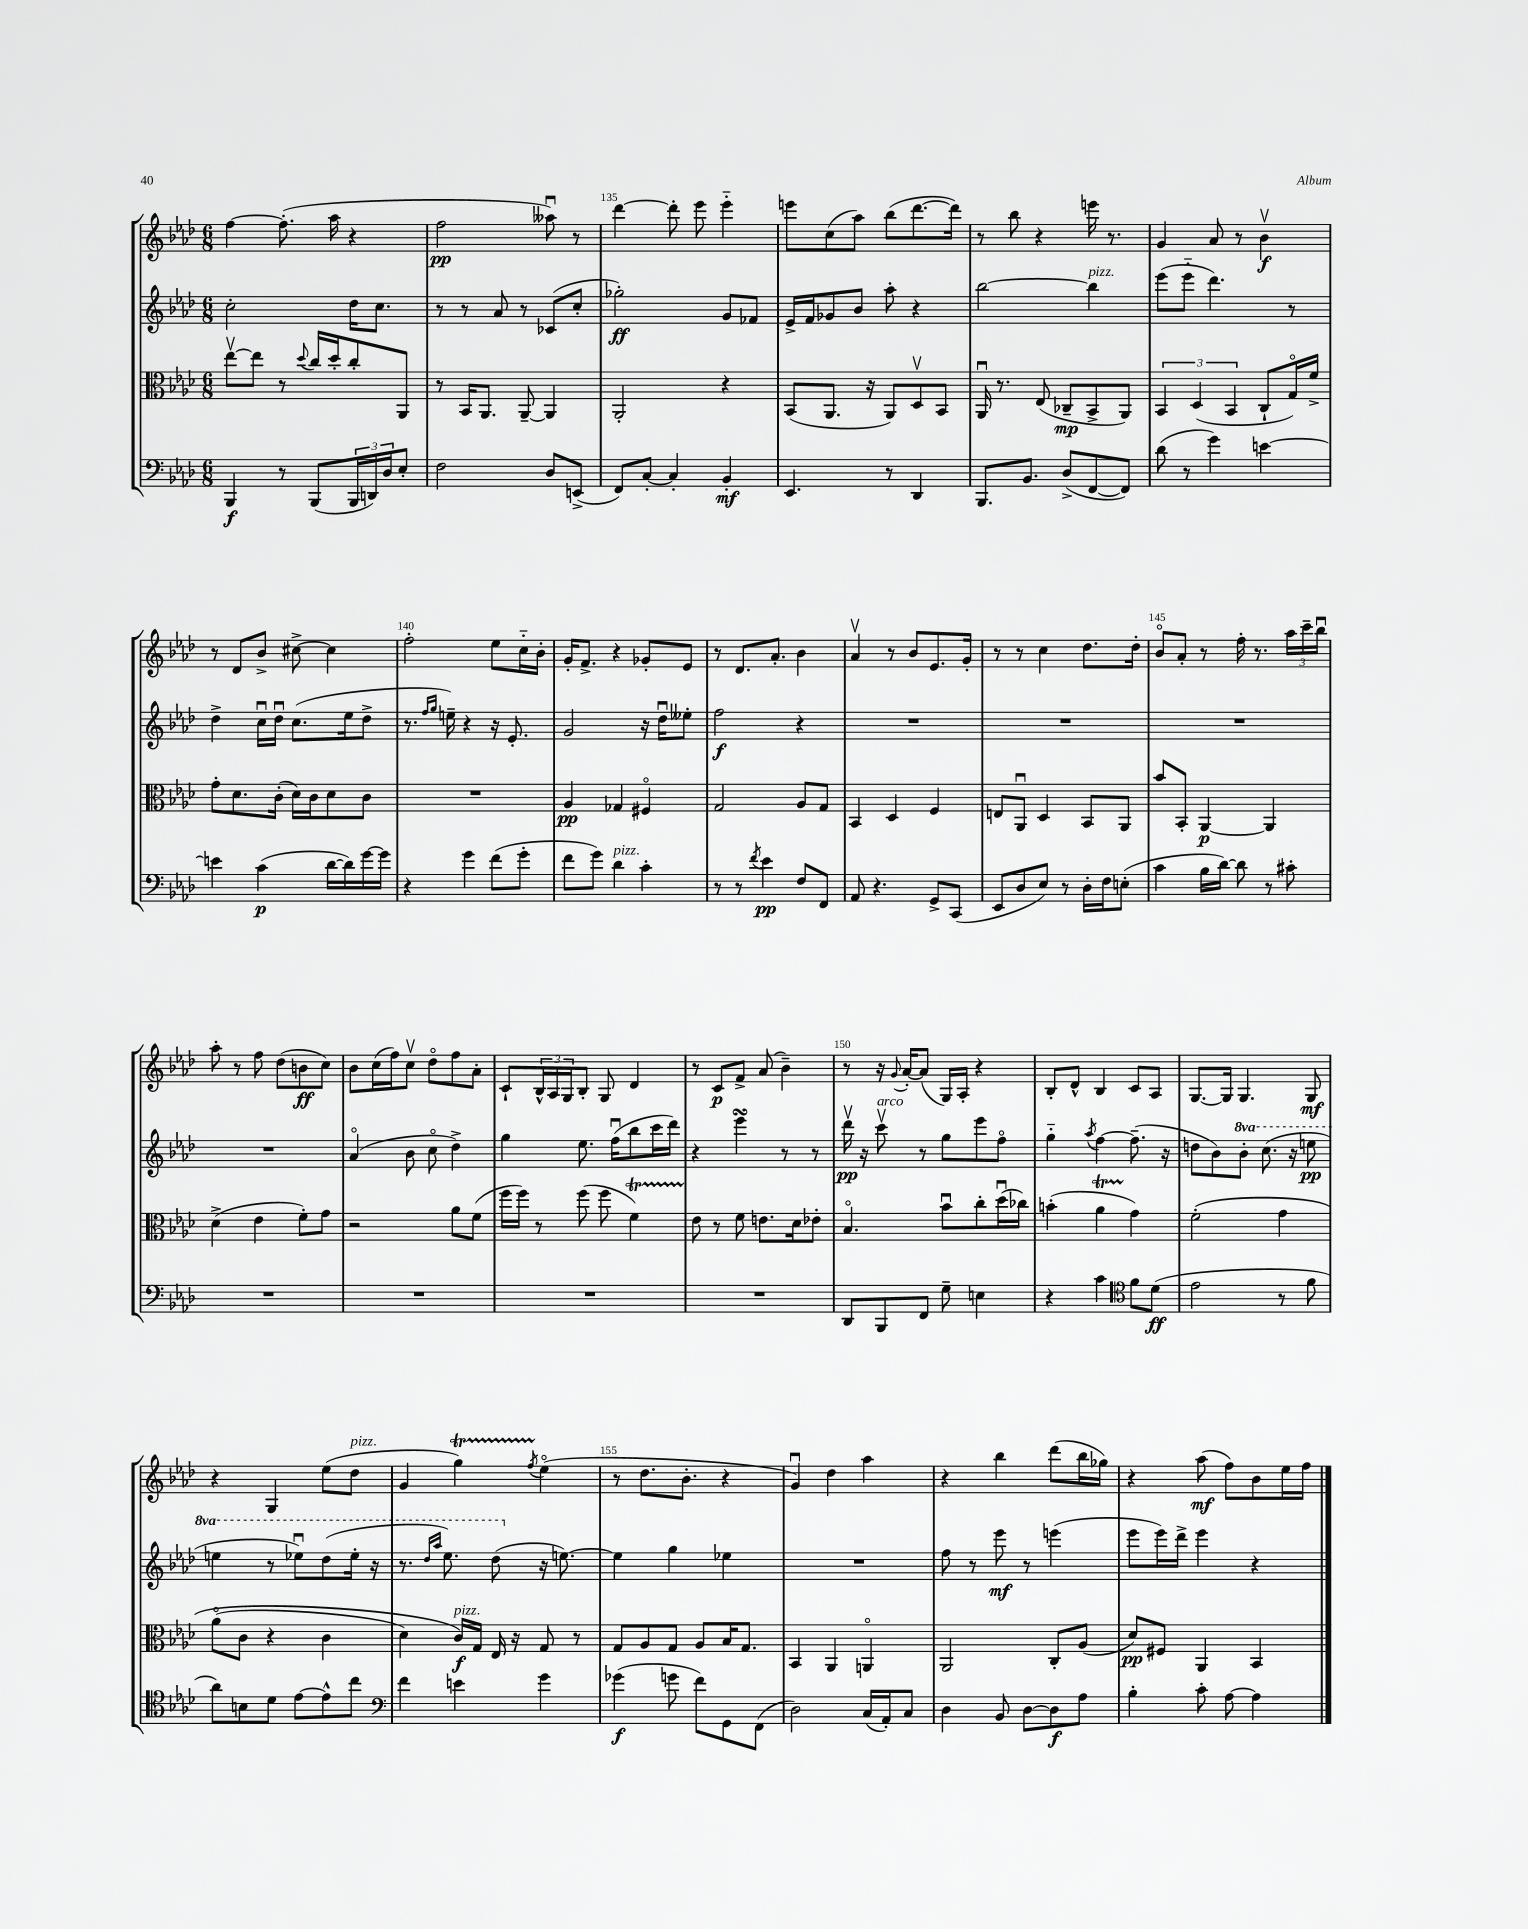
<<
\new StaffGroup <<
\new Staff = "s0" {
    \clef treble \key aes \major \numericTimeSignature \time 6/8
    f''4~ f''8.-.( aes''16 r4 |
    f''2\pp aeses''8\downbow) r8 |
    des'''4~ des'''8-. ees'''8 ees'''4-_ |
    e'''8 c''8( aes''8) bes''8( des'''8.~ des'''16) |
    r8 bes''8 r4 e'''16 r8. |
    g'4 aes'8 r8 bes'4\upbow\f |
    r8 des'8 bes'8-> cis''8~-> cis''4 |
    f''2-. ees''8 c''16-_ bes'16-. |
    g'16-. f'8.-> r4 ges'8-. ees'8 |
    r8 des'8. aes'8.-. bes'4 |
    aes'4\upbow r8 bes'8 ees'8. g'16-. |
    r8 r8 c''4 des''8. des''16-. |
    bes'8\flageolet aes'8-. r8 f''16-. r8. \tuplet 3/2 { aes''16 c'''16-- bes''16\downbow } |
    aes''8-. r8 f''8 des''8( b'8\ff c''8) |
    bes'8 c''16( f''16) c''8\upbow des''8\flageolet f''8 aes'8-. |
    c'8-! \tuplet 3/2 { bes16-^ aes16 g16 } bes8-. g8 des'4 |
    r8 c'8\p f'8-> aes'8( bes'4--) |
    r8 r16 \appoggiatura { g'8 } aes'16~-. aes'8( g16) aes16-. r4 |
    bes8-. des'8-^ bes4 c'8 aes8 |
    g8.~ g16 g4. g8\mf |
    r4 g4 ees''8( des''8^\markup { \italic "pizz." } |
    g'4 g''4\startTrillSpan) \acciaccatura { f''8 } ees''4\flageolet\stopTrillSpan( |
    r8 des''8. bes'8.-. r4 |
    g'4\downbow) des''4 aes''4 |
    r4 bes''4 des'''8( bes''16 ges''16) |
    r4 aes''8\mf( f''8) bes'8 ees''16 f''16 \bar "|." |
}
\new Staff = "s1" {
    \clef treble \key aes \major \numericTimeSignature \time 6/8 \set Staff.ottavationMarkups = #ottavation-simple-ordinals
    c''2-. des''16 c''8. |
    r8 r8 aes'8 r8 ces'8( c''8-. |
    ges''2-.\ff) g'8 fes'8 |
    ees'16-> f'16 ges'8 bes'8 aes''8-. r4 |
    bes''2~ bes''4^\markup { \italic "pizz." } |
    ees'''8( ees'''8-_ des'''4.) r8 |
    des''4-> c''16\downbow des''16\downbow c''8.( ees''16 des''8-> |
    r8. \grace { f''16 g''16 } e''16--) r4 r16 ees'8.-. |
    g'2 r16 des''16\downbow eeses''8-. |
    f''2\f r4 |
    R2. |
    R2. |
    R2. |
    R2. |
    aes'4\flageolet( bes'8 c''8\flageolet des''4->) |
    g''4 ees''8. f''16\downbow( bes''8 c'''16 des'''16) |
    r4 ees'''4\turn r8 r8 |
    des'''16\upbow\pp r16 c'''8\upbow^\markup { \italic "arco" } r8 g''8 ees'''8 f''8\flageolet |
    g''4-_ \acciaccatura { aes''8 } f''4~ f''8.--( r16 |
    d''8 bes'8) \ottava #1 bes''8-. c'''8.( r16 e'''8\pp |
    e'''4 r8 ees'''8\downbow) des'''8( ees'''16-. r16 |
    r8. \grace { des'''16 aes'''16 } ees'''8.) des'''8( \ottava #0 r16 e''8.~) |
    e''4 g''4 ees''4 |
    R2. |
    f''8 r8 ees'''8\mf r8 e'''4( |
    ees'''8 ees'''16) des'''16-> ees'''4 r4 \bar "|." |
}
\new Staff = "s2" {
    \clef alto \key aes \major \numericTimeSignature \time 6/8
    ees''8~\upbow ees''8 r8 \appoggiatura { des''8 } c''16 des''16-. c''8-. aes,8 |
    r8 bes,16 aes,8. aes,8~-- aes,4 |
    aes,2-. r4 |
    bes,8( aes,8. r16 aes,8) des8\upbow bes,8 |
    aes,16\downbow r8. ees8( ces8--\mp bes,8-> aes,8) |
    \tuplet 3/2 { bes,4 des4( bes,4 } c8-! g16\flageolet) f'16-> |
    g'8-. des'8. c'16-.( des'16) c'16 des'8 c'8 |
    R2. |
    aes4\pp ges4 fis4\flageolet |
    g2 aes8 g8 |
    bes,4 des4 f4 |
    e8 aes,8\downbow des4 bes,8 aes,8 |
    bes'8 bes,8-. aes,4~\p aes,4 |
    des'4->( ees'4 f'8-.) g'8 |
    r2 aes'8 f'8( |
    f''16 f''16) r8 f''8( f''8 f'4\startTrillSpan) |
    ees'8\stopTrillSpan r8 f'8 e'8. des'16 ees'8-. |
    bes4.\flageolet bes'8\downbow c''8-. des''16\downbow( ces''16) |
    b'4-.( aes'4\startTrillSpan g'4\stopTrillSpan) |
    f'2-.\( g'4 |
    aes'8\flageolet( c'8 r4 c'4 |
    des'4) c'16\f^\markup { \italic "pizz." }\) g16 ees16 r16 g8 r8 |
    g8 aes8 g8 aes8 bes16 g8. |
    bes,4 aes,4 a,4\flageolet |
    aes,2 c8-. aes8( |
    des'8\pp) fis8 aes,4 bes,4 \bar "|." |
}
\new Staff = "s3" {
    \clef bass \key aes \major \numericTimeSignature \time 6/8
    bes,,4\f r8 bes,,8( \tuplet 3/2 { bes,,16 d,16) des16 } ees8-. |
    f2 des8 e,8->( |
    f,8) c8~-. c4-. bes,4-.\mf |
    ees,4. r8 des,4 |
    bes,,8. bes,8. des8->( f,8~ f,8) |
    des'8( r8 g'4) e'4~ |
    e'4 c'4\p( des'16~ des'16) g'16~ g'16 |
    r4 g'4 f'8( g'8-. |
    f'8 g'8) des'4^\markup { \italic "pizz." } c'4-. |
    r8 r8 \acciaccatura { f'8 } ees'4\pp f8 f,8 |
    aes,8 r4. g,8-> c,8( |
    ees,8 des8 ees8) r8 des16-. f16 e8-.( |
    c'4 bes16 des'16~) des'8 r8 cis'8-. |
    R2. |
    R2. |
    R2. |
    R2. |
    des,8 bes,,8 f,8 g8-- e4 |
    r4 c'4 \clef tenor f'8 des'8\ff( |
    ees'2 r8 f'8 |
    aes'8) b8 des'8 ees'8~ ees'8-^ c''8 |
    \clef bass f'4 e'4 g'4 |
    ges'4\f( g'8 f'8) g,8 f,8( |
    des2) c16( aes,16-.) c8 |
    des4 bes,8 des8~ des8\f aes8 |
    bes4-. c'8-. aes8~ aes4 \bar "|." |
}
>>
>>
\layout { \context { \Score currentBarNumber = #133 \override BarNumber.break-visibility = ##(#f #t #t) barNumberVisibility = #(every-nth-bar-number-visible 5) } }
